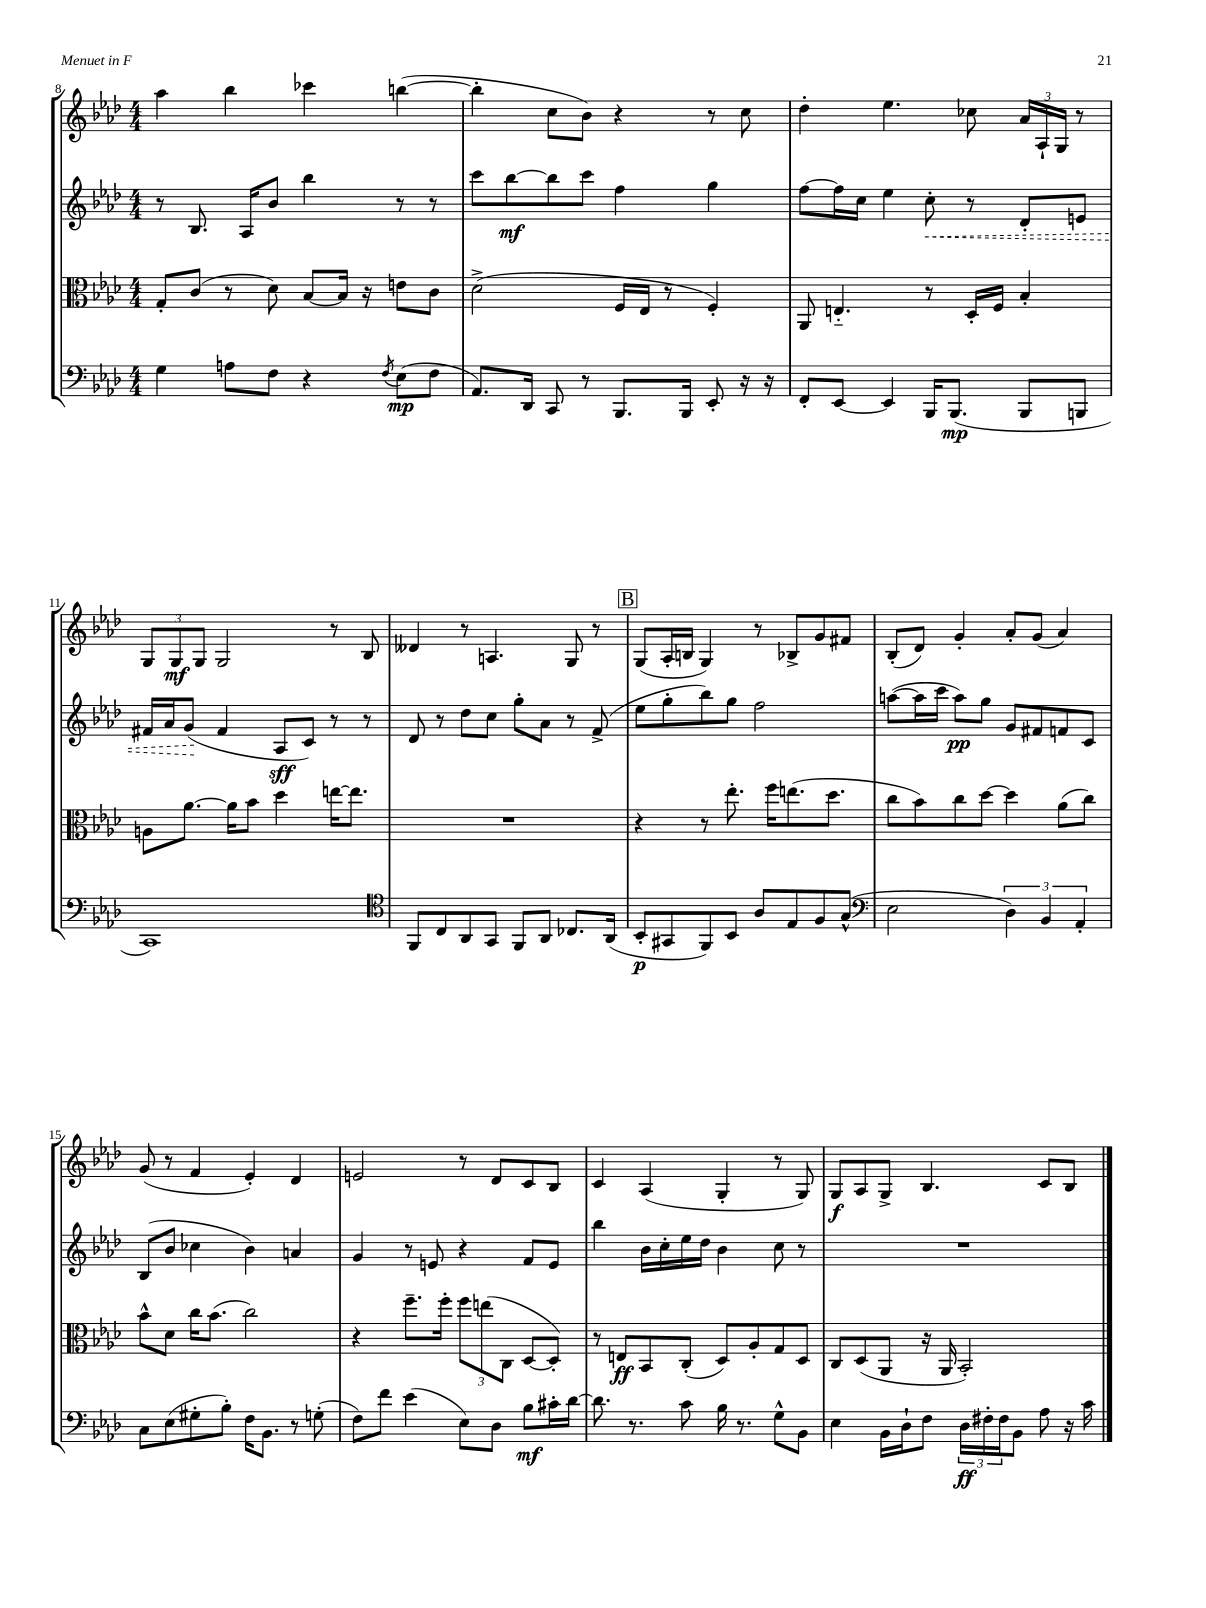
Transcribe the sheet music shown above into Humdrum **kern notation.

**kern	**kern	**kern	**kern
*staff4	*staff3	*staff2	*staff1
*clefF4	*clefC3	*clefG2	*clefG2
*k[b-e-a-d-]	*k[b-e-a-d-]	*k[b-e-a-d-]	*k[b-e-a-d-]
*M4/4	*M4/4	*M4/4	*M4/4
4G\	8G'/L	8r	4aa-\
.	(8c/J	8.B-/	.
8A\L	8r	.	4bb-\
.	.	16A-/LK	.
8F\J	8d-\)	8b-/J	.
4r	[8B-/L	4bb-\	4ccc-\
.	16B-/]Jk	.	.
.	16r	.	.
8qF/	.	.	.
(8E-\L	8e\L	8r	([4bb\
8F\J	8c\J	8r	.
=	=	=	=
8.AA-/L)	(2d-^\	8ccc\L	4bb'\]
.	.	[8bb-\	.
16DD-/Jk	.	.	.
8CC/	.	8bb-\]	8cc\L
8r	.	8ccc\J	8b-\J)
8.BBB-/L	16F/LL	4ff\	4r
.	16E-/JJ	.	.
.	8r	.	.
16BBB-/Jk	.	.	.
8EE-'/	4F'/)	4gg\	8r
16r	.	.	8cc\
16r	.	.	.
=	=	=	=
8FF'/L	8AA-/	[8ff\L	4dd-'\
[8EE-/J	4.E'~/	16ff\]L	.
.	.	16cc\JJ	.
4EE-/]	.	4ee-\	4.ee-\
16BBB-/LK	8r	8cc'\	.
(8.BBB-/J	.	.	.
.	16D-'/LL	8r	8cc-\
.	16F/JJ	.	.
8BBB-/L	4B-'/	8d-'/L	24a-/LL
.	.	.	24A-`/
.	.	.	24G/JJ
8BBB/J	.	8e/J	8r
=	=	=	=
1CC)	8A\L	16f#/LL	12G/L
.	.	16a-/J	.
.	.	.	12G/
.	[8.a-\J	(8g/J	.
.	.	.	12G/J
.	.	4f#/	2G/
.	16a-\]LK	.	.
.	8b-\J	.	.
.	4dd-\	8A-/L	.
.	.	8c/J)	.
.	[16ee\LK	8r	8r
.	8.ee\]J	.	.
.	.	8r	8B-/
=	=	=	=
*clefC4	*	*	*
8FF/L	1r	8d-/	4d--/
8C/	.	8r	.
8AA-/	.	8dd-\L	8r
8GG/J	.	8cc\J	4.A/
8FF/L	.	8gg'\L	.
8AA-/J	.	8a-\J	.
8.C-/L	.	8r	8G/
.	.	(8f^/	8r
(16AA-/Jk	.	.	.
=	=	=	=
8BB-'/L	4r	8ee-\L	(8G/L
8GG#/	.	8gg'\	16A-'/L
.	.	.	16B/JJ
8FF/)	8r	8bb-\)	4G/)
8BB-/J	8.ee-'\	8gg\J	.
8A-/L	.	2ff\	8r
.	16ff\LK	.	.
8E-/	(8.ee\	.	8B-^/L
8F/	.	.	8g/
.	8.dd-\J	.	.
(8G^^/J	.	.	8f#/J
=	=	=	=
*clefF4	*	*	*
2E-\	8cc\L	([8aa\L	(8B-'/L
.	8b-\)	16aa\]L	8d-/J)
.	.	16ccc\JJ	.
.	8cc\	8aa\L)	4g'/
.	[8dd-\J	8gg\J	.
6D-\)	4dd-\]	8g/L	8a-'/L
.	.	8f#/	(8g/J
6BB-/	.	.	.
.	(8a-\L	8f/	4a-/)
6AA-'/	.	.	.
.	8cc\J)	8c/J	.
=	=	=	=
8C\L	8b-^^\L	(8B-/L	(8g/
(8E-\	8d-\J	8b-/J	8r
8G#'\	16cc\LK	4cc-\	4f/
.	(8.b-\J	.	.
8B-'\J)	.	.	.
16F\LK	2cc\)	4b-\)	4e-'/)
8.BB-\J	.	.	.
8r	.	4a/	4d-/
(8G'\	.	.	.
=	=	=	=
8F\L)	4r	4g/	2e/
8f\J	.	.	.
(4e-\	8.ff~\L	8r	.
.	.	8e/	.
.	16ff'\Jk	.	.
8E-\L)	12ff\L	4r	8r
.	(12ee\	.	.
8D-\J	.	.	8d-/L
.	12C\J	.	.
8B-\L	[8D-/L	8f/L	8c/
16c#'\L	8D-'/]J)	8e/J	8B-/J
[16d-\JJ	.	.	.
=	=	=	=
8.d-\]	8r	4bb-\	4c/
.	8E/L	.	.
8.r	.	.	.
.	8BB-/	16b-\LL	(4A-/
.	.	16cc'\	.
8c\	(8C'/J	16ee-\	.
.	.	16dd-\JJ	.
16B-\	8D-/L)	4b-\	4G'/
8.r	.	.	.
.	8A-'/	.	.
8G^^\L	8G/	8cc\	8r
8BB-\J	8D-/J	8r	8G/)
=	=	=	=
4E-\	8C/L	1r	8G/L
.	(8D-/	.	8A-/
16BB-\LL	8AA-/J	.	8G^/J
16D-`\J	.	.	.
8F\J	16r	.	4.B-/
.	16AA-/	.	.
24D-\LL	2BB-'/)	.	.
24F#'\	.	.	.
24F#\J	.	.	.
8BB-\J	.	.	.
8A-\	.	.	8c/L
16r	.	.	8B-/J
16c\	.	.	.
==	==	==	==
*-	*-	*-	*-
